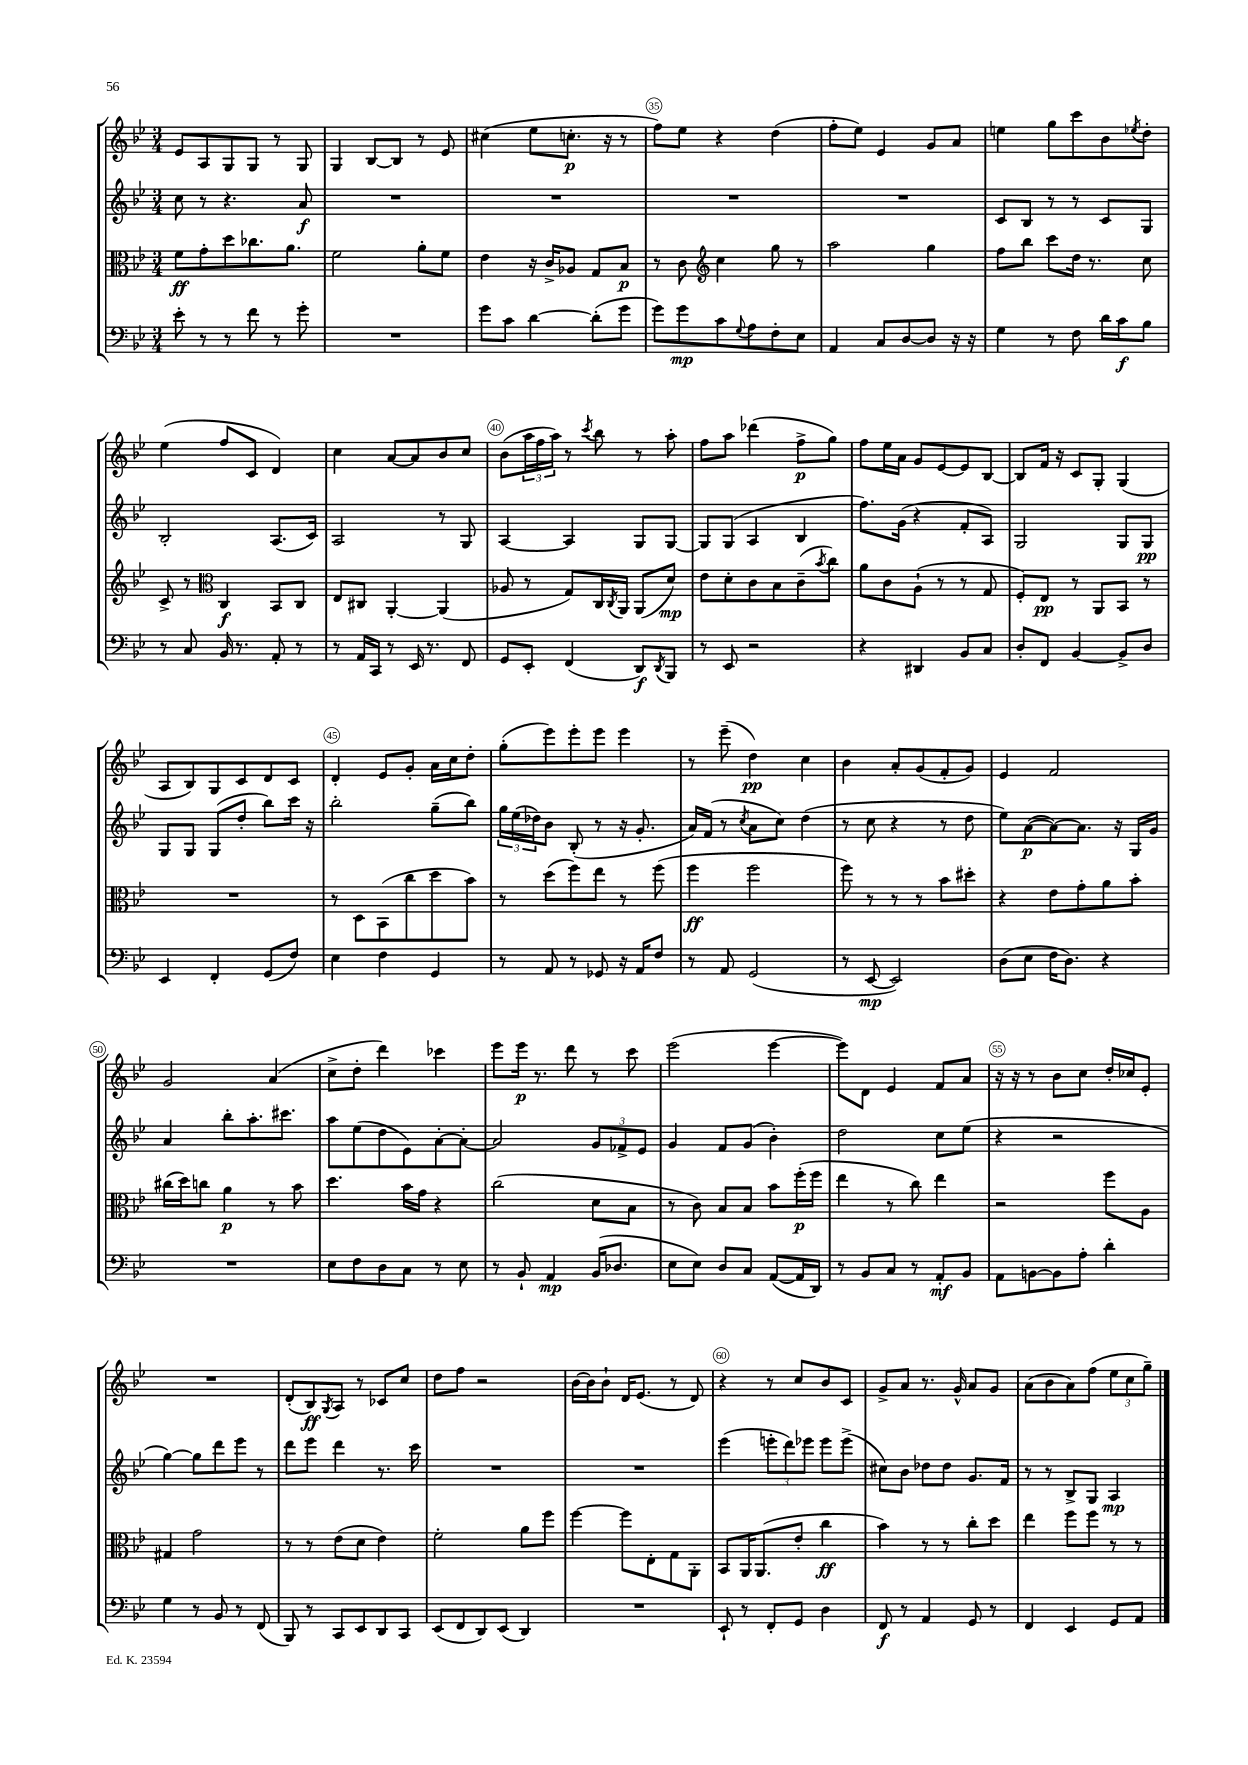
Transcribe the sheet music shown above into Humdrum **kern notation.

**kern	**kern	**kern	**kern
*staff4	*staff3	*staff2	*staff1
*clefF4	*clefC3	*clefG2	*clefG2
*k[b-e-]	*k[b-e-]	*k[b-e-]	*k[b-e-]
*M3/4	*M3/4	*M3/4	*M3/4
8e-'\	8f\L	8cc\	8e-/L
8r	8g'\	8r	8A/
8r	8dd\	4.r	8G/
8f\	8.cc-\	.	8G/J
8r	.	.	8r
.	8.a\J	.	.
8g'\	.	8a/	8G/
=	=	=	=
2.r	2f\	2.r	4G/
.	.	.	[8B-/L
.	.	.	8B-/]J
.	8a'\L	.	8r
.	8f\J	.	8e-/
=	=	=	=
8g\L	4e-\	2.r	(4cc#\
8c\J	.	.	.
[4d\	16r	.	8ee-\L
.	16c^/LK	.	.
.	8A-/J	.	8.cc'\J
(8d'\]L	8G/L	.	.
.	.	.	16r
8g\J	8B-/J	.	8r
=	=	=	=
8g\L)	8r	2.r	8ff\L)
8g\	8c\	.	8ee-\J
*	*clefG2	*	*
8c\	4cc\	.	4r
8qqG/	.	.	.
8A\	.	.	.
8F'\	8gg\	.	(4dd\
8E-\J	8r	.	.
=	=	=	=
4AA/	2aa\	2.r	8ff'\L
.	.	.	8ee-\J)
8C/L	.	.	4e-/
[8D/	.	.	.
8D/]J	4gg\	.	8g/L
16r	.	.	8a/J
16r	.	.	.
=	=	=	=
4G\	8ff\L	8c/L	4ee\
.	8bb-\J	8B-/J	.
8r	8ccc\L	8r	8gg\L
8F\	16dd\Jk	8r	8ccc\
.	8.r	.	.
16d\LL	.	8c/L	8b-\
16c\J	.	.	.
.	.	.	8qee-/
8B-\J	8cc\	8G/J	8dd'\J
=	=	=	=
8r	8c^/	2B-'/	(4ee-\
8C/	8r	.	.
*	*clefC3	*	*
16BB-/	4C/	.	8ff/L
8.r	.	.	.
.	.	.	8c/J
8AA'/	8BB-/L	(8.A/L	4d/)
8r	8C/J	.	.
.	.	16c/Jk)	.
=	=	=	=
8r	8E-/L	2A/	4cc\
16AA/LL	8C#/J	.	.
16CC/JJ	.	.	.
8r	[4AA'/	.	[8a/L
16EE-/	.	.	8a/]
8.r	.	.	.
.	(4AA/]	8r	8b-/
8FF/	.	8G/	8cc/J
=	=	=	=
8GG/L	8A-/	[4A/	(8b-\L
8EE-'/J	8r	.	24aa\L
.	.	.	24ff\
.	.	.	24aa\JJ)
(4FF/	8G/L)	4A/]	8r
.	.	.	8qccc/
.	16C/L	.	8bb-\
.	8qC/	.	.
.	16AA/JJ	.	.
8DD/L)	(8AA/L	8G/L	8r
8qDD/	.	.	.
8BBB-/J	8d/J)	[8G/J	8aa'\
=	=	=	=
8r	8e-\L	8G/]L	8ff\L
8EE-/	8d'\	(8G/J	8aa\J
2r	8c\	4A/	(4ddd-\
.	8B-\	.	.
.	(8c~\	4B-/	8ff^\L
.	8qb-/	.	.
.	8cc\J)	.	8gg\J)
=	=	=	=
4r	8a\L	8.ff\L)	8ff\L
.	8c\	.	16ee-\L
.	.	(16g\Jk	16a\JJ
4DD#/	(8A`\J	4r	8g/L
.	8r	.	[8e-/
8BB-/L	8r	8f'/L	8e-/]
8C/J	8G/	8A/J)	[8B-/J
=	=	=	=
8D'/L	8F'/L)	2G/	8B-/]L
8FF/J	8E-/J	.	16f/Jk
.	.	.	16r
[4BB-/	8r	.	8c/L
.	8AA/L	.	8G'/J
8BB-^/]L	8BB-/J	8G/L	(4G/
8D/J	8r	8G/J	.
=	=	=	=
4EE-/	2.r	8G/L	8A/L
.	.	8G/J	8B-/)
4FF'/	.	(8G/L	8G/
.	.	8dd'/J	8c/
(8GG/L	.	8bb-\L)	8d/
8F/J)	.	16ccc\Jk	8c/J
.	.	16r	.
=	=	=	=
4E-\	8r	2bb-'\	4d'/
.	8D\L	.	.
4F\	(8BB-\	.	8e-/L
.	8cc\	.	8g'/J
4GG/	8dd\	(8gg~\L	16a\LL
.	.	.	16cc\J
.	8b-\J)	8bb-\J)	8dd'\J
=	=	=	=
8r	8r	24gg\LL	(8gg'\L
.	.	(24ee-\	.
.	.	24dd-\J)	.
8AA/	(8dd\L	8b-\J	8eee-\)
8r	8ff\)	(8B-'/	8eee-'\
8GG-/	8ee-\J	8r	8eee-\J
16r	8r	16r	4eee-\
16AA/LK	.	8.g'/	.
8F/J	(8ff\	.	.
=	=	=	=
8r	4ff\	16a/LL)	8r
.	.	(16f/JJ	.
8AA/	.	8r	(8eee-~\
.	.	8qcc/	.
(2GG/	2ff\	8a\L	4dd\)
.	.	8cc\J)	.
.	.	(4dd\	4cc\
=	=	=	=
8r	8ff\)	8r	4b-\
[8EE-/	8r	8cc\	.
2EE-/])	8r	4r	8a'/L
.	8r	.	(8g/
.	8b-\L	8r	8f'/
.	8dd#'\J	8dd\	8g/J)
=	=	=	=
(8D\L	4r	8ee-\L)	4e-/
8E-\J	.	([8a\	.
16F\LK	8e-\L	8a\_)	2f/
8.D\J)	.	.	.
.	8g'\	8.a\]J	.
4r	8a\	.	.
.	.	16r	.
.	8b-'\J	16G/LL	.
.	.	16g/JJ	.
=	=	=	=
2.r	(16cc#\LL	4a/	2g/
.	16dd\J)	.	.
.	8cc\J	.	.
.	4a\	8bb-'\L	.
.	.	8.aa'\	.
.	8r	.	(4a/
.	.	8.ccc#\J	.
.	8b-\	.	.
=	=	=	=
8E-\L	4.dd\	8aa\L	8cc^\L
8F\	.	(8ee-\	8dd'\J
8D\	.	8dd\	4ddd\)
8C\J	16b-\LL	8e-\)	.
.	16g\JJ	.	.
8r	4r	[8a'\	4ccc-\
8E-\	.	8a'\_J	.
=	=	=	=
8r	(2cc\	2a/]	8eee-\L
8BB-`/	.	.	16eee-\Jk
.	.	.	8.r
4AA/	.	.	.
.	.	.	8ddd\
(16BB-/LK	8d\L	12g/L	8r
8.D-/J	.	.	.
.	.	12f-^/	.
.	8B-\J	.	8ccc\
.	.	12e-/J	.
=	=	=	=
8E-\L	8r	4g/	(2eee-\
8E-\J)	8c\)	.	.
8D/L	8B-/L	8f/L	.
8C/J	8B-/J	(8g/J	.
([8AA/L	8b-\L	4b-'\)	[4eee-\
16AA/]L	(16ff'\L	.	.
16DD/JJ)	16ff\JJ	.	.
=	=	=	=
8r	4ee-\	2dd\	8eee-\]L)
8BB-/L	.	.	8d\J
8C/J	8r	.	4e-/
8r	8cc\)	.	.
8AA'/L	4ee-\	8cc\L	8f/L
8BB-/J	.	(8ee-\J	8a/J
=	=	=	=
8AA\L	2r	4r	16r
.	.	.	16r
[8BB\	.	.	8r
8BB\]	.	2r	8b-\L
8A'\J	.	.	8cc\J
4d'\	8ff\L	.	16dd'/LL
.	.	.	16cc-/J
.	8A\J	.	8e-'/J
=	=	=	=
4G\	4G#/	[4gg\)	2.r
8r	2g\	8gg\]L	.
8BB-/	.	8ddd\	.
8r	.	8eee-\J	.
(8FF/	.	8r	.
=	=	=	=
8BBB-/)	8r	8ddd\L	(8d'/L
8r	8r	8eee-\J	8B-/)
.	.	.	8qG/
8CC/L	(8e-\L	4ddd\	8A/J
8EE-/	8d\J	.	8r
8DD/	4e-\)	8.r	8c-/L
8CC/J	.	.	8cc/J
.	.	16ccc\	.
=	=	=	=
(8EE-/L	2f'\	2.r	8dd\L
8FF/	.	.	8ff\J
8DD/)	.	.	2r
(8EE-/J	.	.	.
4DD/)	8a\L	.	.
.	8ff\J	.	.
=	=	=	=
2.r	[4ff\	2.r	[16b-\LL
.	.	.	16b-\]J
.	.	.	8b-`\J
.	8ff\]L	.	16d/LK
.	.	.	(8.e-/J
.	8E-'\	.	.
.	8G\	.	8r
.	8AA'\J	.	8d/)
=	=	=	=
8EE-`/	8BB-/L	(4eee-\	4r
8r	16AA/K	.	.
.	(8.AA/	.	.
8FF'/L	.	12eee'\L	8r
.	.	12ddd\)	.
8GG/J	8e-'/J	.	8cc/L
.	.	12eee-\J	.
4D\	4cc\	8eee-\L	8b-/
.	.	(8eee-^\J	8c/J
=	=	=	=
8FF/	4b-\)	8cc#\L)	8g^/L
8r	.	8b-\J	8a/J
4AA/	8r	8dd-\L	8.r
.	8r	8dd-\J	.
.	.	.	16g^^/
8GG/	8cc'\L	8.g/L	8a/L
8r	8dd\J	.	8g/J
.	.	16f/Jk	.
=	=	=	=
4FF/	4ee-\	8r	(8a\L
.	.	8r	8b-\
4EE-/	8ff\L	8B-^/L	8a\)
.	8ff\J	8G/J	(8ff\J
8GG/L	8r	4A/	12ee-\L
.	.	.	12cc\
8AA/J	8r	.	.
.	.	.	12gg~\J)
==	==	==	==
*-	*-	*-	*-
